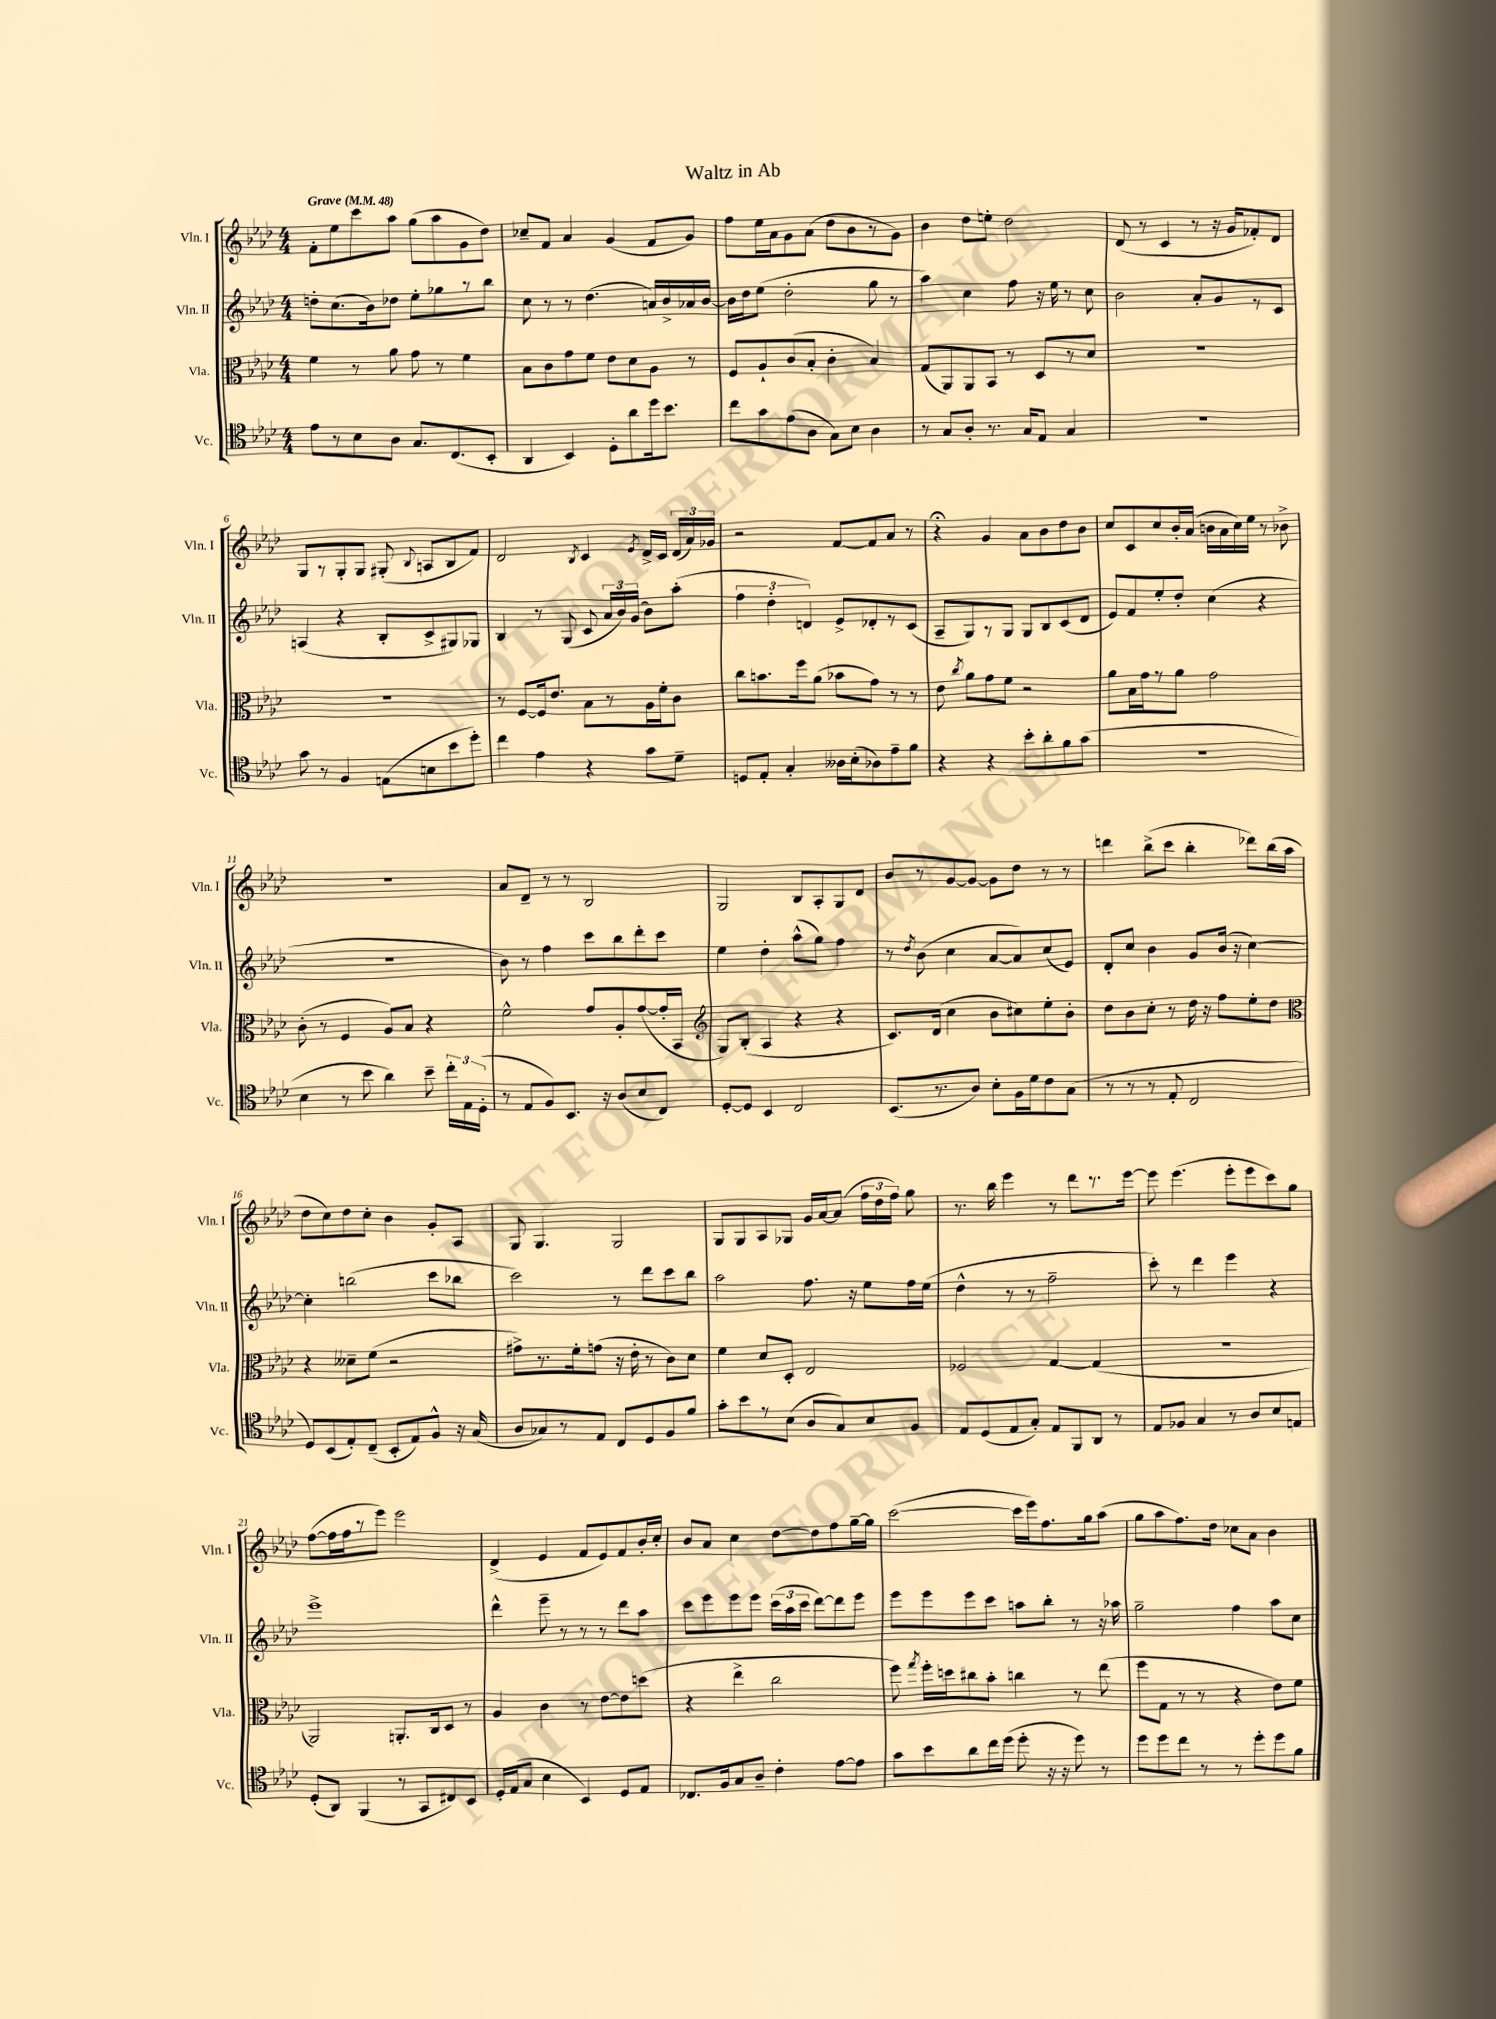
\header { title = "Waltz in Ab" }
<<
\new StaffGroup <<
\new Staff = "s0" \with { instrumentName = "Vln. I" shortInstrumentName = "Vln. I" } {
    \clef treble \key aes \major \numericTimeSignature \time 4/4 \tempo "Grave" 4 = 48
    \autoBeamOff f'8[-. ees''8 c'''8 aes''8] g''8[( aes''8 g'8 des''8]) |
    ces''8[-- f'8] aes'4 g'4( f'8[ g'8]) |
    f''8[ ees''16 aes'16 g'8 aes'8]( des''8[ bes'8 r8 g'8]) |
    bes'4 des''8[ e''8]-. des''2 |
    des'8( r8 c'4 r8 r16 g'16[ fes'8-.) des'8] |
    g8[ r8 g8-. g8] gis8-.( \appoggiatura { bes8 } a8[ bes8 f'8]) |
    des'2 \acciaccatura { bes8 } c'4 \acciaccatura { ees'8 } des'16[-> c'16] \tuplet 3/2 { des'16[( aes'16) ges'16] } |
    r2 f'8[~ f'8 aes'8] r8 |
    r4\fermata g'4 aes'8[ bes'8 des''8 bes'8] |
    c''8[ c'8 c''8 bes'16-. aes'16]( b'16[ aes'16 c''16) ees''16] r8 bes'8-> |
    r1 |
    aes'8[ des'8]-- r8 r8 bes2 |
    g2 bes8[ aes8-. g8 des'8] |
    bes'8[ r8 g'8~ g'8]~ g'8[ des''8] r8 r8 |
    d'''4 bes''8[->( c'''8] bes''4-. des'''8[) bes''16( aes''16] |
    des''8[ c''8) des''8 c''8]-. bes'4 g'8[-. aes8] |
    g8 g4. g2 |
    g8[ g8 aes8 ges8] g'16[ aes'16~ aes'8]( \tuplet 3/2 { f''16[ des''16 f''16]) } g''8 |
    r8. bes''16 ees'''4 r8 des'''8[ r8. ees'''16]~ |
    ees'''8 ees'''4.( ees'''8[-. ees'''8 c'''8) g''8] |
    f''8[~( f''16 f''16 r8 ees'''8]) ees'''2 |
    des'4->( ees'4 f'8[ ees'8) f'8 bes'16-. c''16]-. |
    bes'8[ aes'8] c''4 des''8[~ des''8 f''8 g''16~-- g''16] |
    c'''2~( c'''16[ ees'''16) f''8. g''16 aes''8]( |
    g''8[ aes''8 f''8.) des''16] ces''8[ aes'8] bes'4 \bar "|." |
}
\new Staff = "s1" \with { instrumentName = "Vln. II" shortInstrumentName = "Vln. II" } {
    \clef treble \key aes \major \numericTimeSignature \time 4/4
    \autoBeamOff d''8[-. c''8.( bes'16) des''8] ees''8[-. ges''8 r8 bes''8] |
    c''8 r8 r8 des''4.( a'16[) bes'16-> aes'16 bes'16]~ |
    bes'16[ des''16 ees''8]( des''2-. g''8 r8 |
    aes''4) c''4 f''8 r16 ees''16 r8 c''8 |
    bes'2 aes'8[-. g'8 r8 c'8] |
    a4( r4 bes8[-. c'8-> gis8) ges8] |
    bes4 r8 g8( c'8 \tuplet 3/2 { aes'16[ bes'16) g'16]( } bes'8[) aes''8]-.( |
    \tuplet 3/2 { f''4 des''4-. d'4) } ees'8[-> des'8-. r8 c'8]( |
    aes8[-- g8) r8 g8] g8[ bes8 c'8( des'8] |
    ees'8[) f'8 ees''8-. des''8]-. c''4( r4 |
    r1 |
    bes'8) r8 f''4 c'''8[ bes''8 des'''8-. c'''8] |
    ees''4 des''4-. aes''8[-^( g''8]) f''4 |
    r8 \acciaccatura { des''8 } bes'8( c''4 aes'8[~ aes'8) c''8( ees'8]) |
    des'8[-. c''8] bes'4 g'8[ bes'16]( r16 c''4~) |
    c''4-. b''2( c'''8[ bes''8] |
    c'''2) r8 des'''8[ c'''8 bes''8] |
    aes''2 f''8. r16 ees''8[ f''16 ees''16]( |
    des''4-^ r8 r8 f''2-- |
    c'''8-.) r8 des'''4 ees'''4 r4 |
    ees'''1-> |
    des'''4-^ ees'''8-- r8 r8 r8 des'''8[ aes''8] |
    c'''8[ ees'''8 ees'''8 ees'''8] \tuplet 3/2 { c'''16[( aes''16 c'''16] } des'''8[~) des'''8 ees'''8] |
    ees'''8[ ees'''8 ees'''8 c'''8] a''8[ bes''8]-. r8 r16 aes''16 |
    g''2-- f''4 aes''8[ c''8] \bar "|." |
}
\new Staff = "s2" \with { instrumentName = "Vla." shortInstrumentName = "Vla." } {
    \clef alto \key aes \major \numericTimeSignature \time 4/4
    \autoBeamOff f'4 r8 aes'8 g'8 r8 f'4 |
    bes8[ c'8 g'8 f'8] ees'8[ des'8 aes8] r8 |
    f8[ aes8-! c'8( bes8]-. c'4-. bes4) |
    g8[( aes,8) aes,8 bes,8] r8 des8[ r8 des'8] |
    R1 |
    R1 |
    r8 f8[~ f16 ees'8.] bes8[ r8 aes16 f'16-. c'8] |
    c''8[ b'8. f''16 aes'8]( bes'8[ g'8]) r8 r8 |
    ees'8 \acciaccatura { c''8 } aes'8[ g'8 f'8] r2 |
    aes'8[ bes16 g'16 r8 aes'8] g'2 |
    c'8-.( r8 f4 aes8[) bes8] r4 |
    f'2-^ g'8[ aes8-. g'8~( g'16-. bes,16] |
    \clef treble g8[) bes8]-.( aes4 r4 r4 |
    c'8.[) des'16]( c''4 bes'8[ cis''8) ees''8-. bes'8]-. |
    des''8[ bes'8 c''8]-. r8 des''16 r16 f''8[ ees''8-. des''8] |
    \clef alto r4 deses'8[-- f'8]( r2 |
    gis'8[->) r8. f'16-. g'8]( r16 ees'16-. r8 c'8[) des'8] |
    f'4 des'8[ des8]-. ees2 |
    fes2 g4~ g4( |
    R1 |
    aes,2) a,8.[-. c16 des8] r8 |
    aes4 c'4 r8 ees'8[~ ees'8 d''8]( |
    r4 ees''4-> c''2 |
    f''8) \acciaccatura { g''8 } f''16[-. d''16 cis''8 bes'8]-. c''4 r8 ees''8( |
    f''8[ g8] r8 r8 r4 ees'8[) f'8] \bar "|." |
}
\new Staff = "s3" \with { instrumentName = "Vc." shortInstrumentName = "Vc." } {
    \clef tenor \key aes \major \numericTimeSignature \time 4/4
    \autoBeamOff ees'8[ r8 bes8 aes8] g8.[ c8.( bes,8]-. |
    aes,4 bes,4) des8[-. aes'8 des''16 bes'8.] |
    c''8[ g'8 ees'8( aes8] g8[) bes8] aes4 |
    r8 g8[ aes8]-. r8. g16[ ees8] g4 |
    R1 |
    g'8 r8 f4 e8[( b8 bes'8 des''8]-.) |
    c''4 ees'4 r4 g'8[ des'8]-- |
    d8[ ees8]-. g4-. aeses16[ bes16-.( aes8) ees'8-- f'8] |
    r4 r4 bes'8[-. aes'8-. f'8 g'8]( |
    R1 |
    bes4 r8 bes'8 aes'4) bes'8-- \tuplet 3/2 { c''16[-. ees16 des16]-.( } |
    r8 ees8[ f8) bes,8.] r16 aes8[( bes8 c8]) |
    des8[~-. des8] bes,4 c2 |
    bes,8.[( r8. aes8]) bes8[-. f16 des'16 c'8 g8]( |
    r8 r8 r8 ees8-. c2 |
    des8[) bes,8( ees8-.) c8]--( bes,8[-. ees8) f8]-^ r16 g16( |
    aes8[ ges8) r8 ees8] c8[ des8 f8 f'8] |
    g'8[-. bes'8 r8 bes8]( aes8[ g8) bes8 f8] |
    ees8[ des8( ees8 g8]-.) ees8[ f,8 aes,8] r8 |
    ees8[ fes8] g4 r8 aes8[ bes8 e8] |
    des8[-.( aes,8]) f,4( r8 g,8[ cis8) bes,8] |
    des16[-. ees16( g8] bes4 bes,4) des8[ ees8] |
    ces8.[ f16 g8 aes8]-- c'4-. ees'8[~ ees'8] |
    g'8[ bes'8 aes'8 c''16 des''16]( des''8-. r16 r16 des''8) r8 |
    des''8[ des''8 c''8] r8 r8 des''8[-. des''8 f'8] \bar "|." |
}
>>
>>
